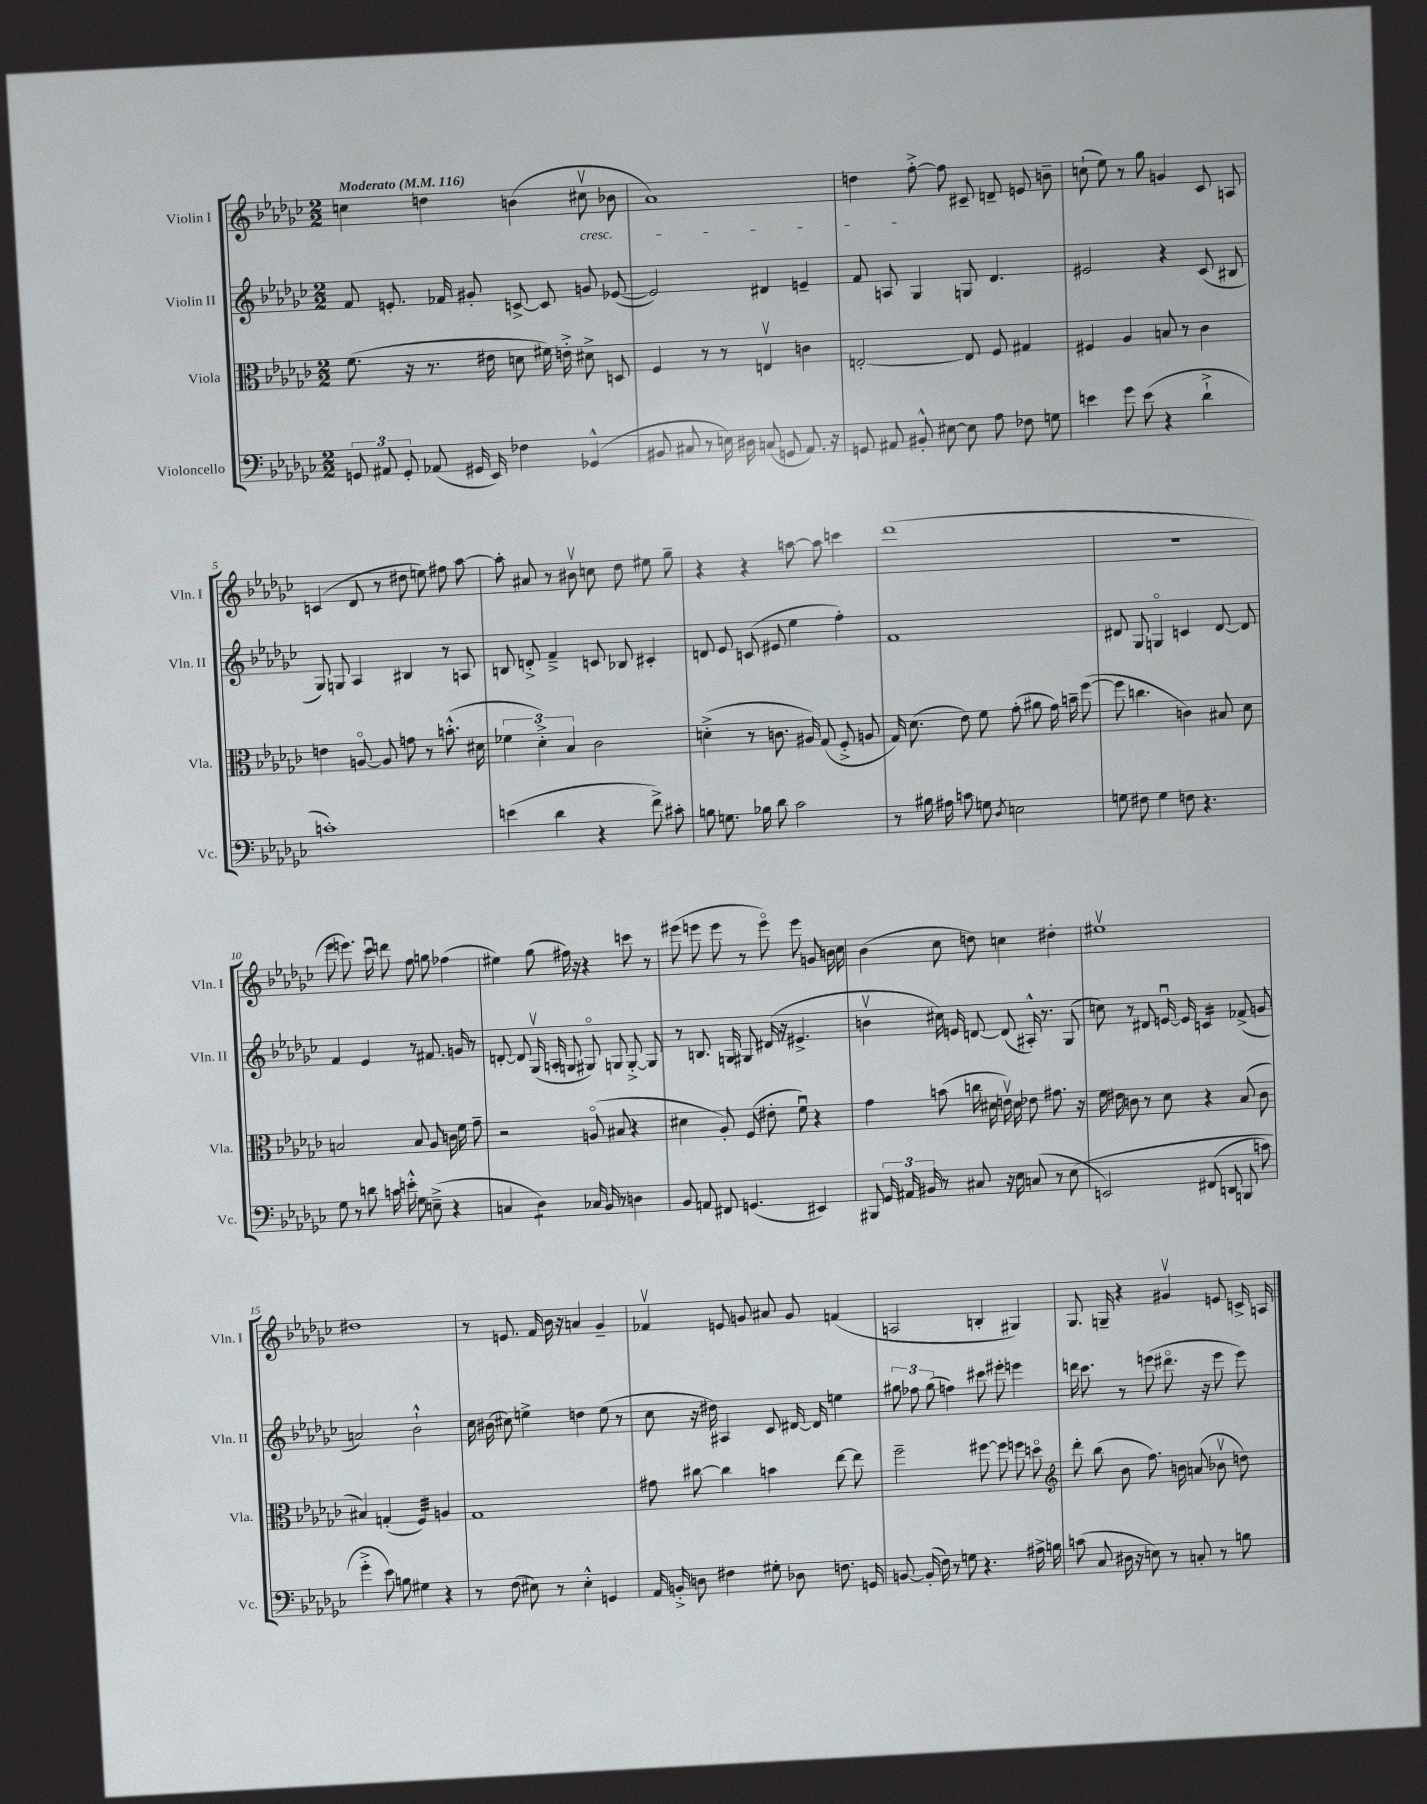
<<
\new StaffGroup <<
\new Staff = "s0" \with { instrumentName = "Violin I" shortInstrumentName = "Vln. I" } {
    \clef treble \key ges \major \numericTimeSignature \time 2/2 \tempo "Moderato" 4 = 116
    \autoBeamOff c''4 d''4 b'4( cis''8\upbow\cresc bes'8 |
    aes'1) |
    d''4 f''8~-.->\! f''8 cis'8-- d'8-- e'8 b'8-- |
    c''8-!( ees''8) r8 ges''8 g'4 ces'8 a8 |
    c'4( des'8 r8 dis''8 e''8) fis''8 aes''8~ |
    aes''8-. ais'8 r8 bis'8\upbow c''8 des''8 eis''8 ges''8-- |
    r4 r4 a''8~ a''8 c'''4 |
    des'''1( |
    R1 |
    ees'''8 e'''8.) ces'''16\downbow d'''8 f''8 g''8 fes''4( |
    eis''4) ges''8( fis''16) r16 r4 c'''8 r8 |
    eis'''8( e'''8 e'''8 r8 e'''8\flageolet) e'''8 g'8 b'16 ces''16 |
    bes'4( ces''8 d''8) c''4 dis''4-. |
    eis''1\upbow |
    dis''1 |
    r8 e'8. f'16 bes'16 r16 a'4 ges'4-- |
    fes'4\upbow e'8 g'8 ais'8 g'8 f'4( |
    a2 b4-. gis4) |
    ges8. g16-- r4 gis'4\upbow e'8 c'16-> a16 \bar "|." |
}
\new Staff = "s1" \with { instrumentName = "Violin II" shortInstrumentName = "Vln. II" } {
    \clef treble \key ges \major \numericTimeSignature \time 2/2
    \autoBeamOff f'8 e'8.-. fes'16 gis'8-. c'8~-> c'8 g'8 ees'8~( |
    ees'2) dis'4 e'4-- |
    f'8 a8 ges4 g8 des'4. |
    eis'2 r4 ces'8( bis8 |
    ges8) g8 aes4 bis4 r8 a8 |
    b8 d'8-.-> f'4---> c'8 bes8 cis'4-. |
    d'8 ees'8 c'8( eis'8 ees''4 f''4-.) |
    f'1 |
    dis'8 ges8 g4\flageolet c'4 dis'8~ dis'8 |
    f'4 ees'4 r8 fis'8. g'16 r8 |
    d'8~-. d'8 ges16\upbow( a16-. g8 gis8\flageolet) g8 g8~-.-> g8 |
    r8 b8. g16 gis8 dis'16( r16 eis'4.-> |
    b'4\upbow cis''16) e'16 d'8~ d'8( ais16-.-^) r8. ges8( |
    c''8) r8 dis'8 e'16~\downbow e'16 c'4:16 fes'8->( g'8 |
    a'2) bes'2-!-^ |
    ces''16 bis'16( cis''8) e''4-> d''4 e''8( r8 |
    ces''8 r16 dis''16) ais4 ces'8 dis'16~ dis'16 e''4 |
    \tuplet 3/2 { gis''8 fes''8 gis''8( } f''4) cis'''8 eis'''8-. e'''4 |
    d'''16 ces'''8. r8 e'''8( dis'''8.\flageolet r16 e'''8 e'''8) \bar "|." |
}
\new Staff = "s2" \with { instrumentName = "Viola" shortInstrumentName = "Vla." } {
    \clef alto \key ges \major \numericTimeSignature \time 2/2
    \autoBeamOff f'8.( r16 r8. eis'16 d'8 fis'16) e'16-.-> dis'8-> d8 |
    f4 r8 r8 e4\upbow c'4 |
    e2~-. e8 f8 gis4 |
    fis4 aes4 b8 r8 ces'4 |
    e'4 a8~\flageolet a8 g'8 r8 b'8.-.-^( dis'16 |
    \tuplet 3/2 { fes'4 des'4-.->) bes4 } ces'2 |
    d'4-.->( r8 c'8. ais16) ges8( f8-.-> a8 |
    ges16) des'8.( ees'8) f'8 ges'8-.( ais'8 ges'16) b'16-- f''8~( |
    f''8 c''4. c'4) bis8 des'8 |
    b2 b8 aes8 c'16 f'16 ges'8-- |
    r2 a8\flageolet( bis8 r4 |
    dis'4 aes8-.) f8( eis'8-. f'8\downbow) r4 |
    ges'4 b'8( c''16 dis'16 e'16\upbow) dis'16 ees'8 gis'8. r16 |
    f'16 eis'16 c'8 r8 des'8 r4 bes8( c'8 |
    bis4) g4-.( f4:32) a4 |
    ges1 |
    gis'8 cis''8~ cis''4 b'4 ees''8~ ees''8 |
    f''2-- fis''8~ fis''8 f''8 d''8\flageolet |
    \clef treble des'''8-. bes''8( bes'8 f''8.) b'16 a'8( bes'8\upbow d''8) \bar "|." |
}
\new Staff = "s3" \with { instrumentName = "Violoncello" shortInstrumentName = "Vc." } {
    \clef bass \key ges \major \numericTimeSignature \time 2/2
    \autoBeamOff \tuplet 3/2 { g,8 ais,8 g,8-. } aes,8( gis,16 ees,16) fes4 ges,4-^( |
    bis,8 cis8 r8 e16) dis16 c8( g,8 aes,8.) r16 |
    g,8 ais,8 bis,8-.-^ eis8~ eis8 aes8 fes8 g8 |
    e'4 ges'8 e'8( r4 des'4-!-> |
    c'1-.) |
    e'4( des'4 r4 f'8->) cis'8-. |
    b8 g8. bes16 des'8 ces'2 |
    r8 bis16 ais16 c'8 g8 \acciaccatura { des8 } e2 |
    g8 fis8 g4 f8 r4. |
    ges8 r8 d'8 c'16 e'16-.-^ ges8 e8--->( r4 |
    c4 des4:8) ces16 bes,16 r8 d4 |
    bes,8 a,8 fis,8 g,4.( eis,4) |
    bis,,8 \tuplet 3/2 { ges,16 ais,16 bis,16 } r8 cis8 r16 ees16 c8( r8 ees8\( |
    e,2) fis,8( d,8 b,,8 c'8) |
    ges'4-.-> ees'8\) b8 gis4 r4 |
    r8 f8( eis8) r8 eis4-.-^ g,4 |
    aes,16 b,16-.-> d8 fis4 gis8-. des8 f8. g,16 |
    b,8~ b,16-.( f16) r8 g8 r4. ais16-> b16 |
    c'8( ces8 dis16 r16 e8) r8 c8-. r8 b8 \bar "|." |
}
>>
>>
